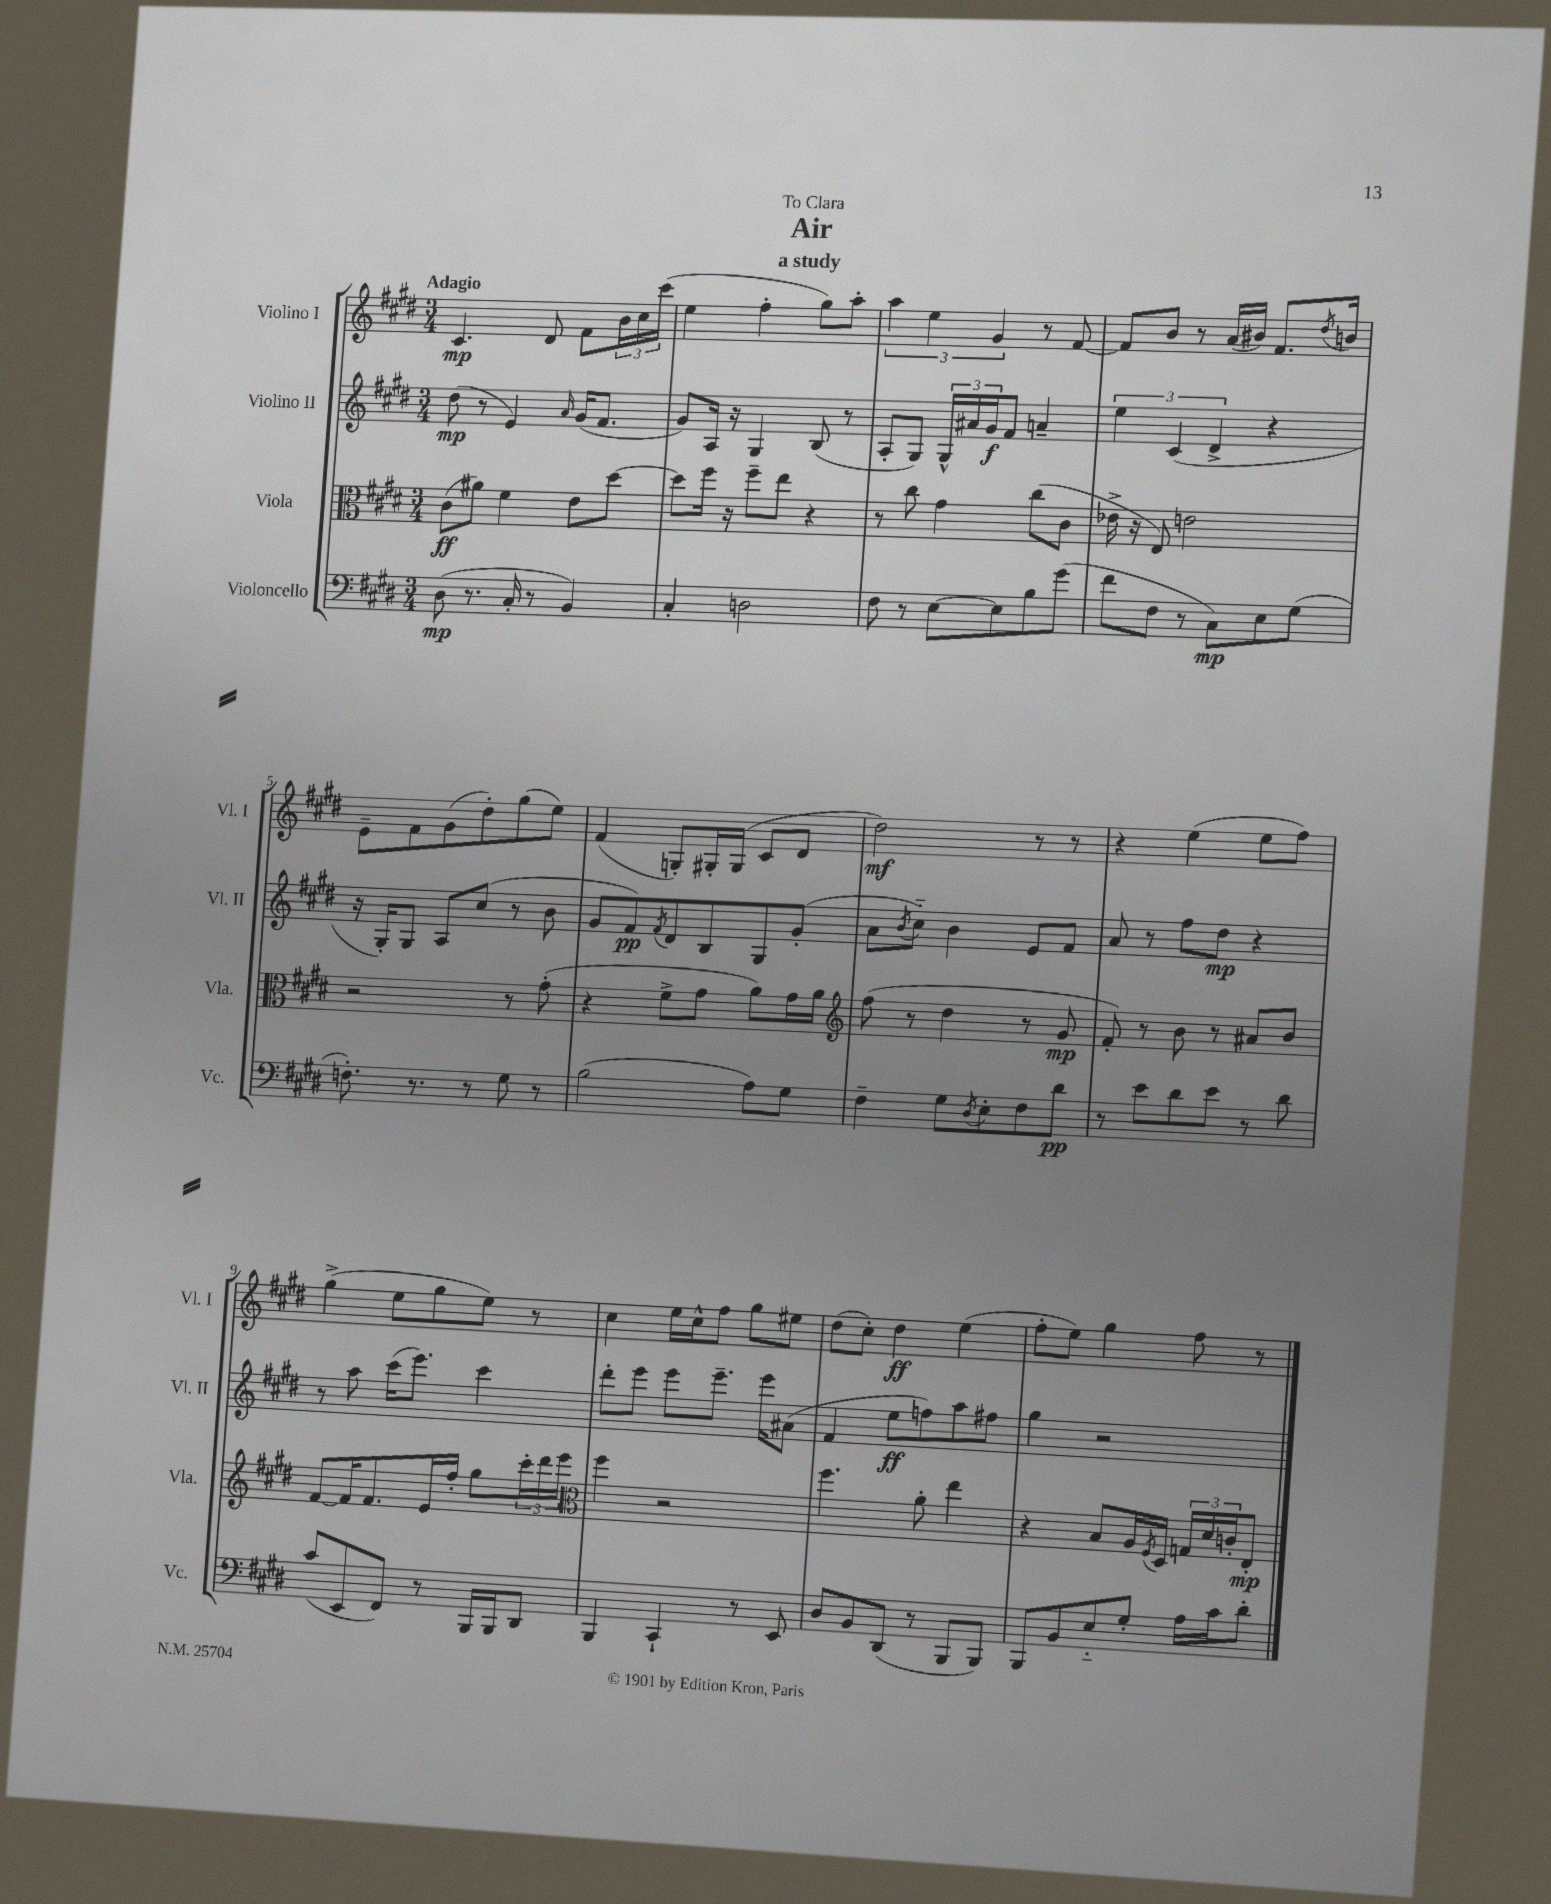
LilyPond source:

\header { title = "Air" subtitle = "a study" dedication = "To Clara" }
<<
\new StaffGroup <<
\new Staff = "s0" \with { instrumentName = "Violino I" shortInstrumentName = "Vl. I" } {
    \clef treble \key e \major \numericTimeSignature \time 3/4 \tempo "Adagio"
    cis'4.\mp dis'8 fis'8 \tuplet 3/2 { b'16 cis''16 cis'''16( } |
    e''4 fis''4-. gis''8) a''8-. |
    \tuplet 3/2 { a''4 e''4 gis'4 } r8 fis'8~ |
    fis'8 b'8 r8 a'16( bis'16) fis'8. \acciaccatura { dis''8 } b'16 |
    e'8-- fis'8 gis'8( dis''8-.) gis''8( e''8) |
    fis'4( g8-.) gis16-. gis16( cis'8 dis'8 |
    dis''2\mf) r8 r8 |
    r4 e''4( e''8 fis''8) |
    gis''4->( e''8 gis''8 e''8) r8 |
    cis''4 e''16 cis''16-^ fis''8 gis''8 eis''8 |
    dis''8( cis''8-.) dis''4\ff e''4( |
    fis''8-. e''8) gis''4 fis''8 r8 \bar "|." |
}
\new Staff = "s1" \with { instrumentName = "Violino II" shortInstrumentName = "Vl. II" } {
    \clef treble \key e \major \numericTimeSignature \time 3/4
    dis''8\mp( r8 e'4) \grace { a'16 } gis'16( fis'8. |
    gis'8) a16 r16 gis4 b8( r8 |
    a8-. gis8) \tuplet 3/2 { gis16-^ ais'16 gis'16\f } fis'8 a'4-- |
    \tuplet 3/2 { e''4 cis'4( dis'4-> } r4 |
    r16 gis16-.) gis8 a8 cis''8( r8 b'8 |
    gis'8 fis'8\pp) \acciaccatura { fis'8 } dis'8 b8 gis8 gis'8-.( |
    a'8 \acciaccatura { b'8 } cis''8-_) b'4 e'8 fis'8 |
    a'8 r8 fis''8 dis''8\mp r4 |
    r8 a''8 cis'''16( e'''8.) cis'''4 |
    dis'''8-. e'''8 e'''8 e'''8.-- e'''16 ais'8( |
    fis'4 e''8\ff f''8) a''8 fis''8 |
    gis''4 r2 \bar "|." |
}
\new Staff = "s2" \with { instrumentName = "Viola" shortInstrumentName = "Vla." } {
    \clef alto \key e \major \numericTimeSignature \time 3/4
    cis'8\ff( ais'8) fis'4 e'8 dis''8~ |
    dis''8 fis''16 r16 fis''8-- e''8 r4 |
    r8 cis''8 gis'4 cis''8( cis'8 |
    ees'16-> r16 e8) e'2 |
    r2 r8 gis'8-.( |
    r4 fis'8-> gis'8 a'8) gis'16 a'16 |
    \clef treble fis''8( r8 dis''4 r8 gis'8\mp |
    fis'8-.) r8 b'8 r8 ais'8 b'8 |
    fis'8~ fis'16 fis'8. e'16 fis''16-. gis''8 \tuplet 3/2 { cis'''16-. dis'''16 e'''16 } |
    \clef alto fis''4 r2 |
    fis''4. a'8-. e''4 |
    r4 b8 a16 \acciaccatura { fis8 } dis16 \tuplet 3/2 { g16 dis'16 c'16-. } e8-.\mp \bar "|." |
}
\new Staff = "s3" \with { instrumentName = "Violoncello" shortInstrumentName = "Vc." } {
    \clef bass \key e \major \numericTimeSignature \time 3/4
    dis8\mp( r8. cis16-. r8 b,4) |
    cis4-. d2 |
    fis8 r8 e8~ e8 b8 gis'8( |
    fis'8 fis8 r8 cis8\mp) e8 gis8( |
    f8.-.) r8. r8 gis8 r8 |
    b2( a8) gis8 |
    fis4-- gis8 \acciaccatura { dis8 } e8-. fis8 dis'8\pp |
    r8 e'8 dis'8 e'8 r8 dis'8 |
    cis'8( e,8 fis,8) r8 b,,16 b,,16 dis,8 |
    b,,4 cis,4-! r8 e,8 |
    dis8 b,8 dis,8( r8 b,,8 b,,8) |
    b,,8 b,8 e8-_ gis8-. a16 cis'16 dis'8-. \bar "|." |
}
>>
>>
